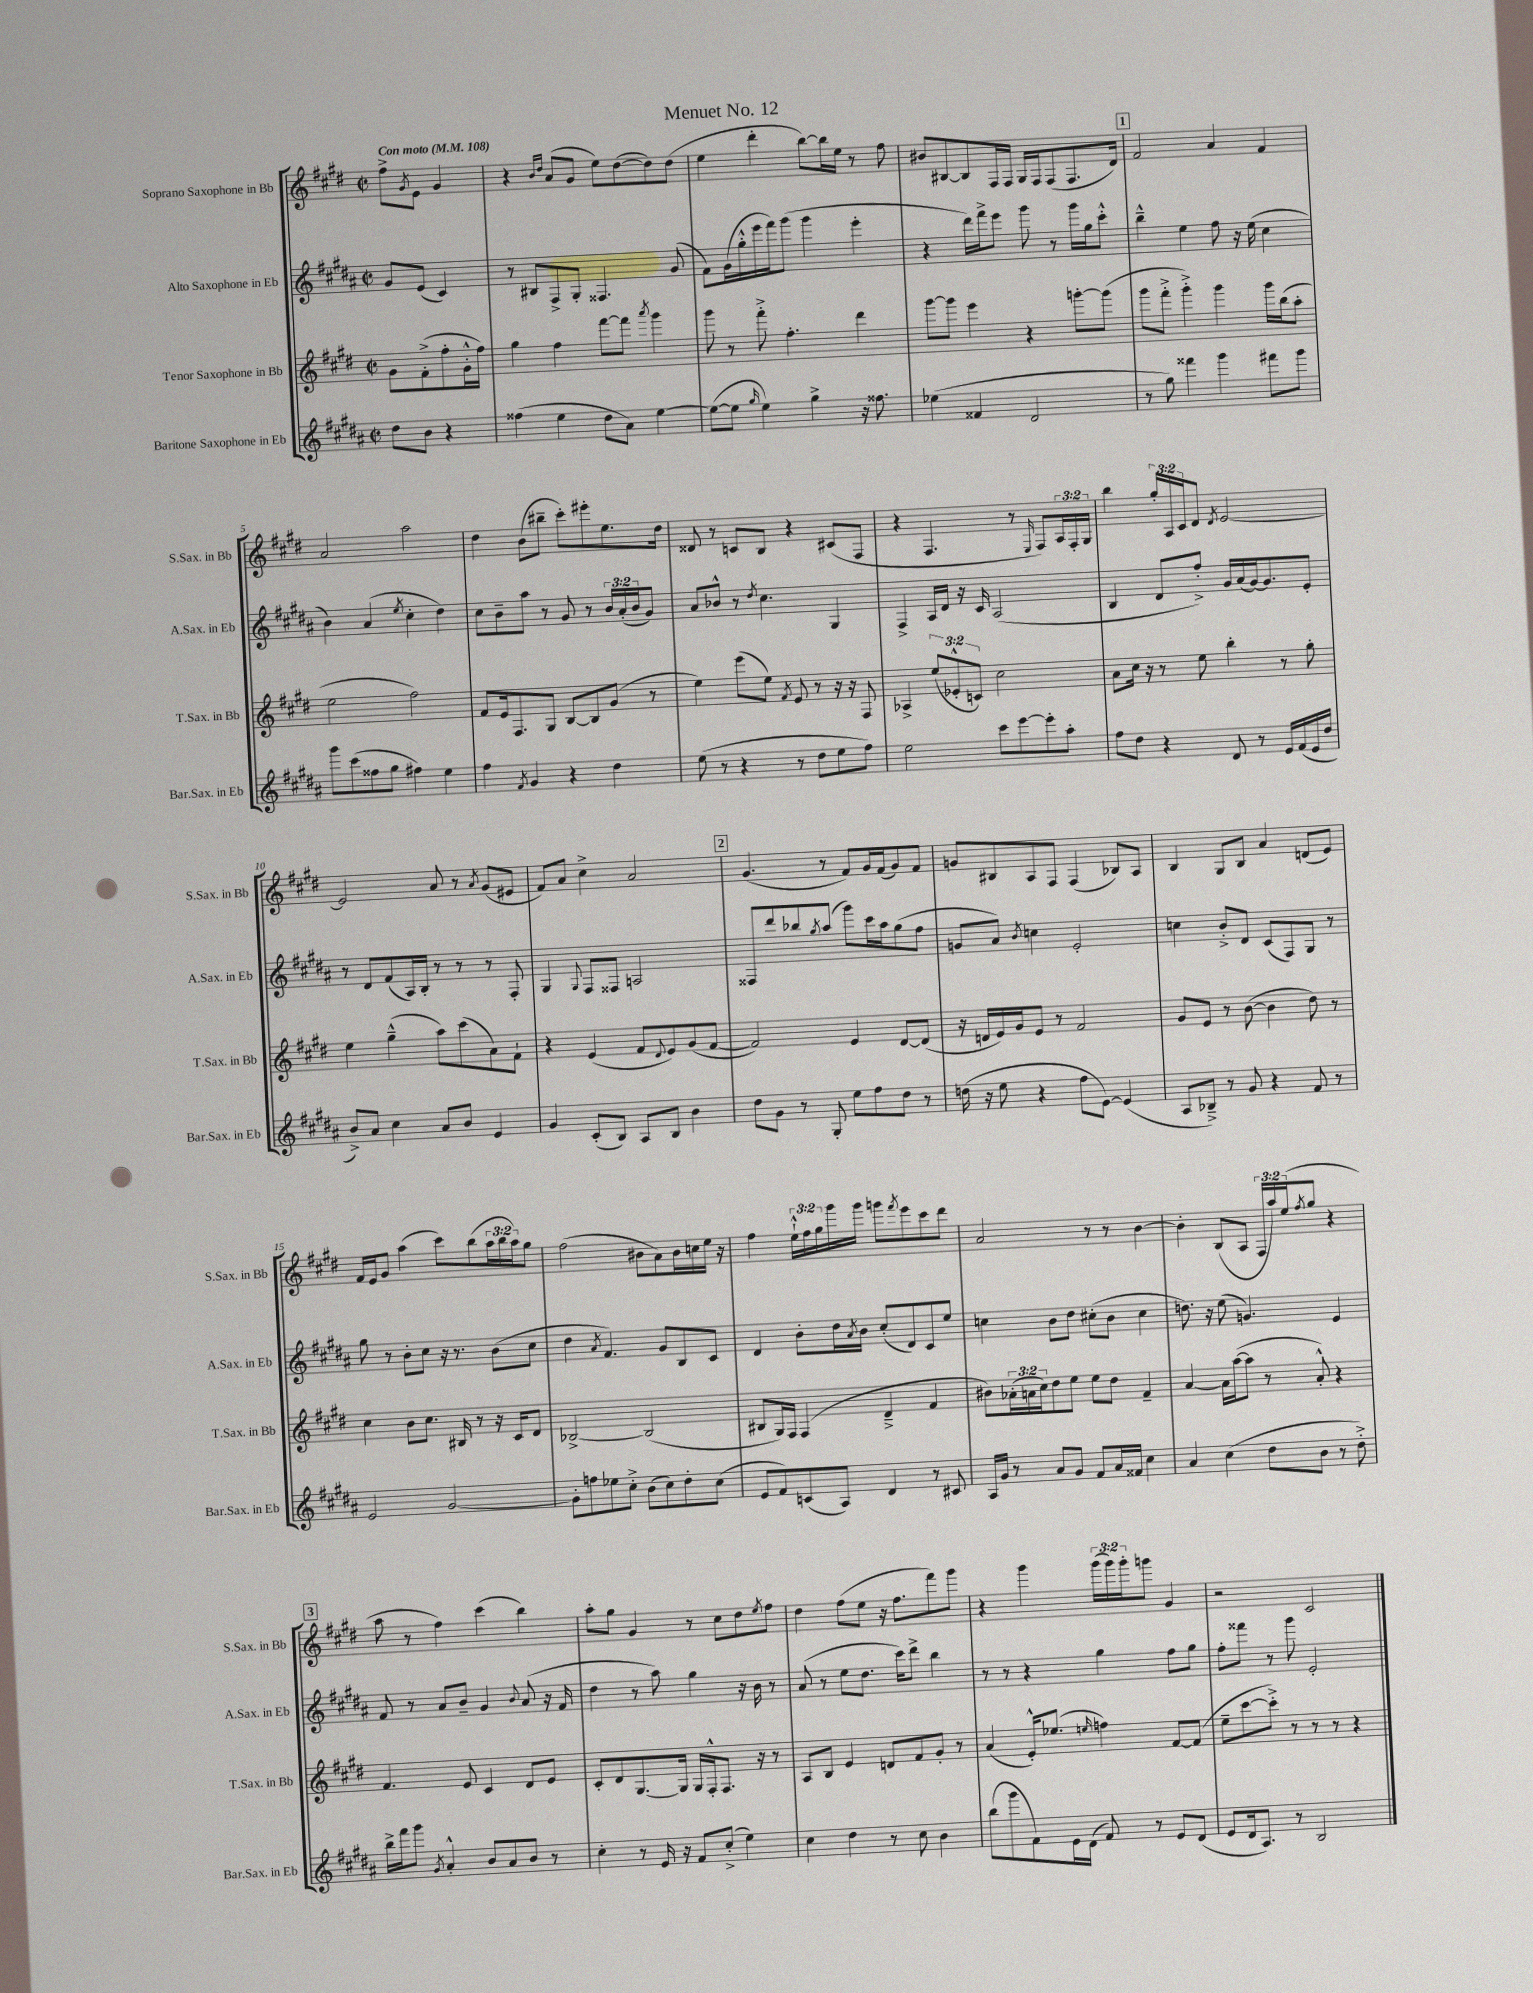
\header { title = "Menuet No. 12" }
<<
\new StaffGroup <<
\new Staff = "s0" \with { instrumentName = "Soprano Saxophone in Bb" shortInstrumentName = "S.Sax. in Bb" } {
    \clef treble \key e \major \defaultTimeSignature \time 2/2 \override Staff.TupletNumber.text = #tuplet-number::calc-fraction-text \partial 2 \tempo "Con moto" 4 = 108
    fis''8-> \acciaccatura { gis'8 } e'8 gis'4 |
    r4 \grace { b'16 dis''16 } a'8( gis'8 e''8) dis''8~( dis''8) dis''8( |
    e''4 dis'''4-. b''8~) b''16 e''16 r8 fis''8 |
    bis'8 bis8~ bis8 fis16 fis16 gis16 fis16 fis8( fis8. dis'16) |
    \mark \markup { \box "1" } fis'2 a'4 fis'4 |
    a'2 a''2 |
    dis''4 b'8( bis''8-- cis'''8-.) eis'''8-. e''8. dis''16 |
    disis'8 r8 c'8 b8 r4 cis'8( fis8 |
    r4 fis4. r8 \grace { e16 } fis8) \tuplet 3/2 { a16 fis16-. gis16 } |
    b''4 \tuplet 3/2 { gis''16-. a16 cis'16 } dis'8 \acciaccatura { dis'8 } e'2~ |
    e'2 a'8 r8 \acciaccatura { a'8 } gis'8( eis'8 |
    fis'8) a'8 cis''4-> a'2 |
    \mark \markup { \box "2" } gis'4.( r8 fis'8) gis'16 fis'16( gis'8) fis'8 |
    g'8 bis8 a8 fis8 fis4( bes8) a8 |
    b4 gis8 b8 a'4 d'8( e'8) |
    fis'16 e'16 gis'8 a''4( cis'''8) b''8( \tuplet 3/2 { a''16 b''16 a''16) } gis''8 |
    fis''2( bis'8 a'8) bis'16 c''16 e''16 r16 |
    fis''4 \tuplet 3/2 { e''16-!-^ fis''16 gis''16 } gis'''16 gis'''16 g'''8 \acciaccatura { fis'''8 } e'''8 cis'''8 dis'''8 |
    a'2 r8 r8 b'4~ |
    b'4-. b8( a8 \tuplet 3/2 { fis16 a''16) e''16( } \acciaccatura { fis''8 } gis''8 r4 |
    \mark \markup { \box "3" } a''8 r8 fis''4) cis'''4( b''4) |
    a''8-. gis''8 gis'4 r8 cis''8 dis''8 \acciaccatura { e''8 } fis''8 |
    dis''4 fis''8( e''8 r16 fis''8. fis'''8) gis'''8 |
    r4 gis'''4 \tuplet 3/2 { gis'''16( gis'''16) gis'''16-. } g'''8 gis'4 |
    r2 cis'2 \bar "|." |
}
\new Staff = "s1" \with { instrumentName = "Alto Saxophone in Eb" shortInstrumentName = "A.Sax. in Eb" } {
    \clef treble \key b \major \defaultTimeSignature \time 2/2 \override Staff.TupletNumber.text = #tuplet-number::calc-fraction-text \partial 2
    gis'8 e'8( cis'4) |
    r8 bis8 fis8-> gis8-. fisis4. gis'8( |
    fis'8) gis'16( gis''16-.-^ e'''16 fis'''16) gis'''8( gis'''4 e'''4-. |
    r4 dis'''16) fis'''16-> e'''8 gis'''8 r8 gis'''16 gis''16 cis'''8-.-^ |
    \mark \markup { \box "1" } b''4---^ e''4 fis''8 r16 e''16( cis''4 |
    b'4) ais'4( \acciaccatura { e''8 } cis''4-. dis''4) |
    cis''8 b'8-- ais''8 r8 gis'8 r8 \tuplet 3/2 { b'16 ais'16-.( b'16 } gis'8) |
    ais'8 bes'8-^ r8 \acciaccatura { dis''8 } cis''4. gis4 |
    fis4-> ais16 dis'16 r16 cis'16 ais2( |
    b4 dis'8 fis''8-.->) gis'16 ais'16( gis'16~) gis'8. e'8-. |
    r8 dis'8 fis'8( ais16) b16-. r8 r8 r8 fis8-. |
    gis4 \appoggiatura { gis8 } fis8 fisis8 a2 |
    \mark \markup { \box "2" } fisis8 dis'''8 bes''8 \acciaccatura { gis''8 } ais''8( gis'''8) cis'''16 ais''16 gis''8( fis''8 |
    g'8 ais'8) \acciaccatura { b'8 } c''4 e'2-. |
    c''4 b'8-.-> dis'8 cis'8( fis8) gis8 r8 |
    gis''8 r8 b'8-. cis''8 r16 r8. b'8( cis''8 |
    dis''4 \acciaccatura { ais'8 } fis'4.) gis'8 b8 cis'8 |
    dis'4 b'8-. dis''16 \acciaccatura { ais'8 } b'16 cis''8-.( dis'8) cis'8 e''8 |
    c''4 b'8 dis''8 cis''8-.( b'8 cis''4 |
    d''8.) r16 e''8( g'4.) e'4 |
    \mark \markup { \box "3" } fis'8 r8 ais'8 b'8-- gis'4 \appoggiatura { b'8 } ais'8( r16 fis'16 |
    dis''4 r8 ais''8) gis''4 r16 b'16 r8 |
    ais'8( r8 e''8 dis''8. cis'''16) dis'''8-> b''4 |
    r8 r8 r4 gis''4 fis''8 gis''8 |
    fis''8-. fisis'''8 r8 gis'''8 e'2-. \bar "|." |
}
\new Staff = "s2" \with { instrumentName = "Tenor Saxophone in Bb" shortInstrumentName = "T.Sax. in Bb" } {
    \clef treble \key e \major \defaultTimeSignature \time 2/2 \override Staff.TupletNumber.text = #tuplet-number::calc-fraction-text \partial 2
    gis'8 fis'8-.->( fis''8-. gis'16-.-^ fis''16) |
    gis''4 fis''4 fis'''8~ fis'''8 \acciaccatura { a'''8 } gis'''4 |
    gis'''8 r8 fis'''8-.-> fis''4.-. dis'''4 |
    gis'''8~ gis'''8 e'''4 r4 g'''8~-. g'''8( |
    \mark \markup { \box "1" } gis'''8 fis'''8-.-> gis'''4-.->) gis'''4 gis'''16 b''16( a''8-. |
    e''2 fis''2) |
    fis'8 e'16 fis8. gis8 b8~ b8 gis'8( r8 |
    e''4) e'''8( e''8) \acciaccatura { fis'8 } e'8 r8 r16 r16 fis8 |
    aes4-> \tuplet 3/2 { e''8( ees'8-.-^ c'8) } cis''2 |
    a'8 cis''16 r16 r8 e''8 b''4-. r8 gis''8-. |
    e''4 gis''4---^( a''8) cis'''8( a'8) fis'8-! |
    r4 e'4( fis'8 \appoggiatura { dis'8 } e'8) gis'8( fis'8~ |
    \mark \markup { \box "2" } fis'2) e'4 dis'8~ dis'8( |
    r16 d'16 e'16) gis'16 e'8 r8 fis'2 |
    gis'8 e'8 r8 b'8~( b'4 dis''8) r8 |
    cis''4 b'8 cis''8. bis16 r8 r16 cis'16 dis'8 |
    bes2~-> bes2( |
    bis8 gis16) fis16 fis4( dis'4---> fis'4 |
    bis'8) \tuplet 3/2 { aes'16-.( a'16 cis''16) } dis''8 e''8 e''8 dis''8 fis'4-- |
    a'4~ a'16 a''16~( a''8 r8 a'8-.-^) r4 |
    \mark \markup { \box "3" } fis'4. e'8 cis'4 dis'8 e'8 |
    cis'8-. dis'8 gis8.~ gis16 gis16 fis16-.-^ fis8. r16 r8 |
    a8 b8 e'4 d'8 fis'8 gis'8-. r8 |
    a'4( e'16-.-^) ees''8.( \grace { e''16 } f''4) fis'8~ fis'8( |
    e''8-- cis'''8~ cis'''8-.->) r8 r8 r8 r4 \bar "|." |
}
\new Staff = "s3" \with { instrumentName = "Baritone Saxophone in Eb" shortInstrumentName = "Bar.Sax. in Eb" } {
    \clef treble \key b \major \defaultTimeSignature \time 2/2 \partial 2
    dis''8 b'8 r4 |
    fisis''4( e''4 dis''8 ais'8) e''4~ |
    e''8~( e''8 \grace { gis''16 } e''4) gis''4-> r16 fisis''8. |
    ees''4( fisis'4 dis'2 |
    \mark \markup { \box "1" } r8 gis''8) fisis'''4 gis'''4 fis'''8 gis'''8 |
    gis'''8 cis'''8( fisis''8 gis''8 fis''4) e''4 |
    fis''4 \acciaccatura { fis'8 } gis'4 r4 dis''4 |
    e''8( r8 r4 r8 dis''8 e''8 fis''8) |
    e''2 cis'''8 e'''8~ e'''8-. ais''8-. |
    fis''8 dis''8 r4 dis'8 r8 e'16 fis'16( e'16 dis''16 |
    b'8->) ais'8 cis''4 ais'8 b'8 e'4 |
    gis'4 cis'8-.( b8) ais8 b8 b'4 |
    \mark \markup { \box "2" } dis''8 gis'8 r8 gis8-. e''8 fis''8 dis''8 r8 |
    d''16( r16 e''8 r4 fis''8 e'8~) e'4( |
    ais8 bes8--->) r8 gis'8 r4 fis'8 r8 |
    e'2 gis'2~ |
    gis'8-. f''8 ees''8 cis''8-.-> b'8( cis''8) dis''8-. cis''8( |
    e'8 fis'8) c'8( ais8) dis'4 r8 cis'8 |
    ais16 gis'16 r8 ais'8 gis'8 fis'8 ais'16 fisis'16 cis''4 |
    ais'4 cis''4( dis''8 b'8 r8 dis''8-.->) |
    \mark \markup { \box "3" } b''16-> fis'''16 gis'''8 \acciaccatura { gis'8 } ais'4-.-^ b'8 ais'8 b'8 r8 |
    cis''4-. r8 e'16 r16 fis'8 cis''8-.->( e''4) |
    cis''4 dis''4 r8 cis''8 b'4 |
    b''8( gis'''8 fis'8) e'16 dis'16( fis'8) r8 e'8 dis'8( |
    e'8 dis'16 ais8.) r8 b2 \bar "|." |
}
>>
>>
